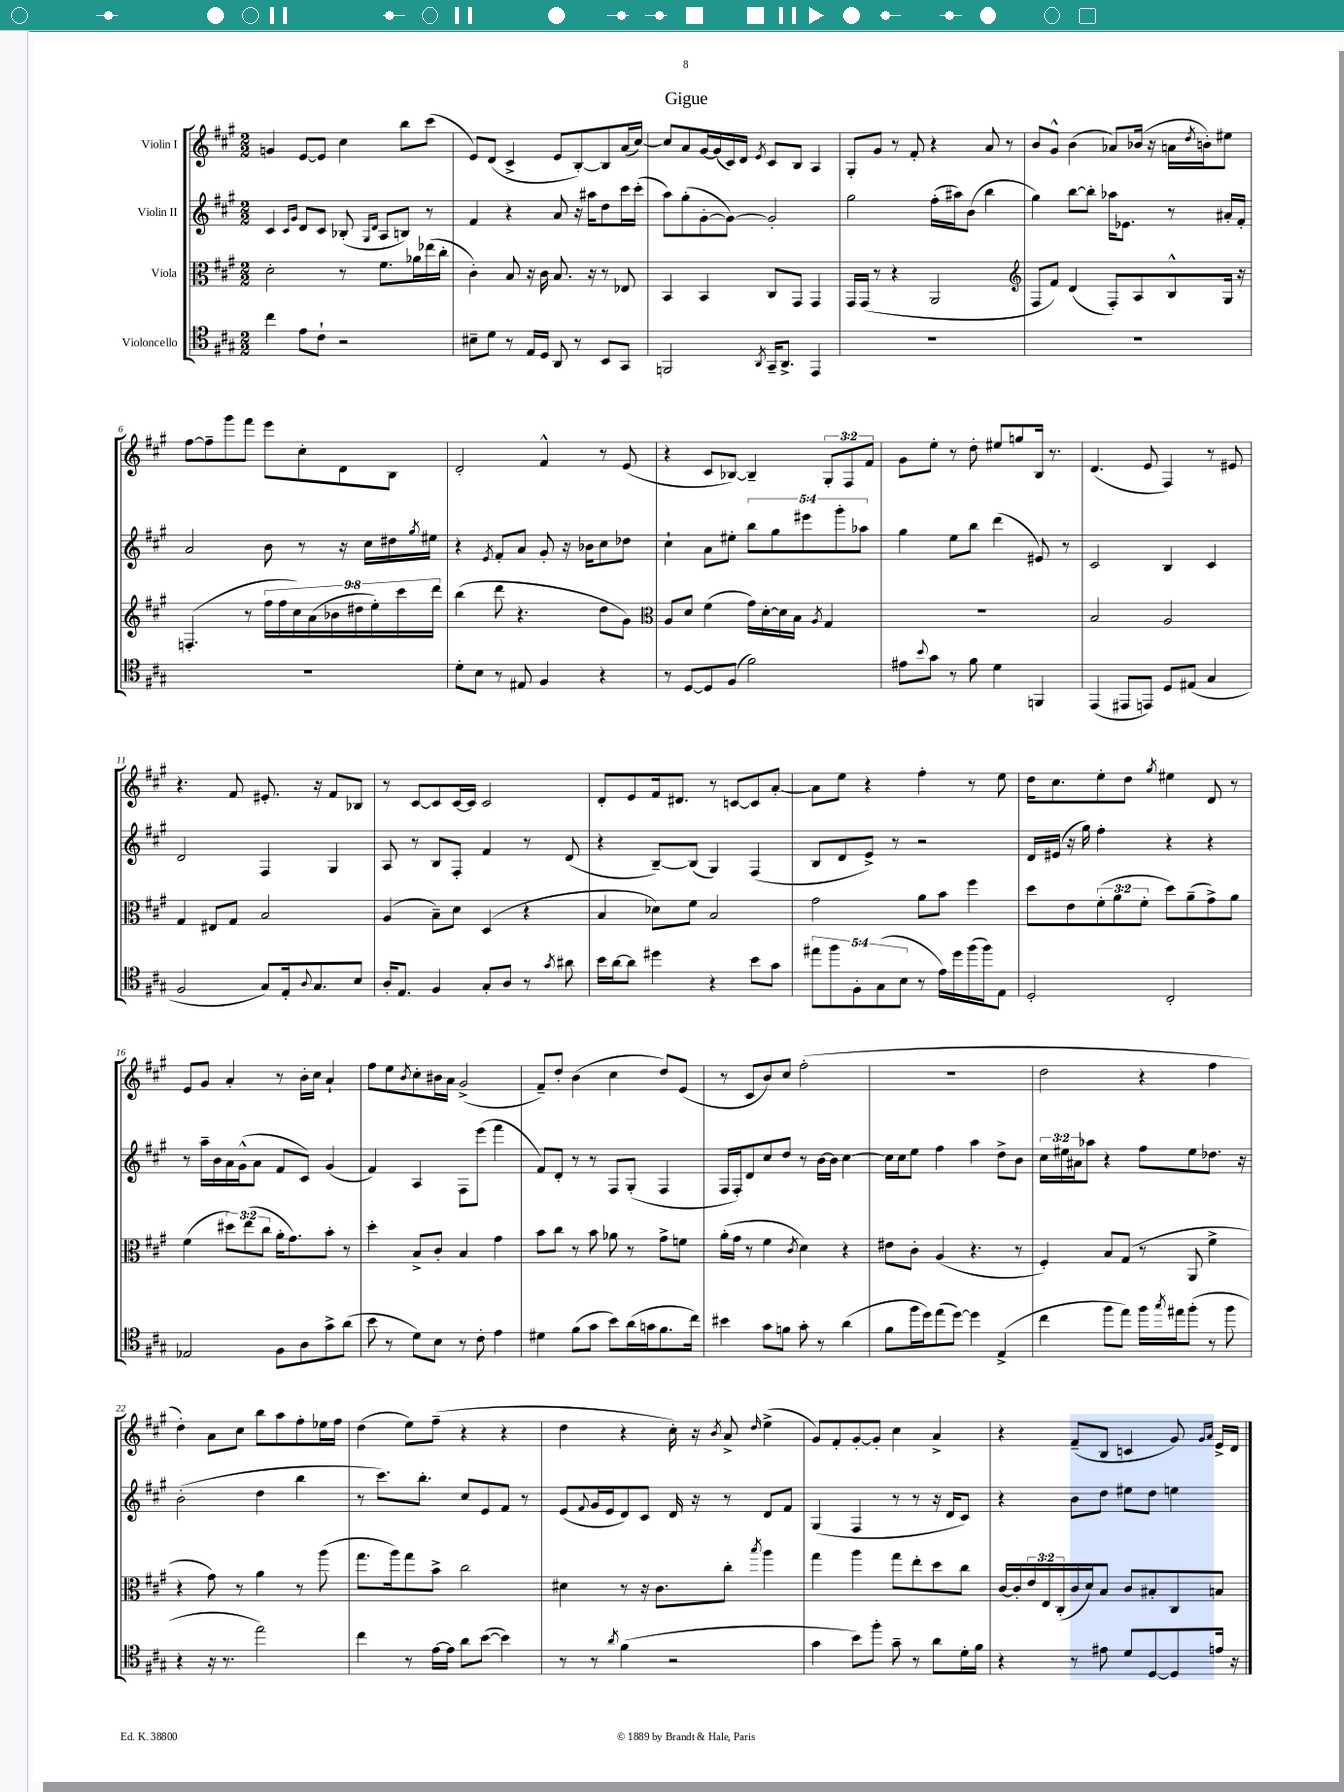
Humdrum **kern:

**kern	**kern	**kern	**kern
*part4	*part3	*part2	*part1
*staff4	*staff3	*staff2	*staff1
*I"Violoncello	*I"Viola	*I"Violin II	*I"Violin I
*clefC4	*clefC3	*clefG2	*clefG2
*k[f#c#g#]	*k[f#c#g#]	*k[f#c#g#]	*k[f#c#g#]
*M2/2	*M2/2	*M2/2	*M2/2
=1	=1	=1	=1
4cc#\	2d'\	4c#/	4gn/
.	.	16qqc#/LL	.
.	.	16qqg#/JJ	.
8e\L	.	8d/L	[8e/L
8c#`\J	.	8c#/J	8e/J]
2r	8r	(8B-X'/	4cc#\
.	.	16qqG#/LL	.
.	.	16qqd/JJ	.
.	8.f#\L	8A/L	.
.	.	8Bn/J)	8bb\L
.	16a-X\L	.	.
.	(16ee-X\	8r	(8ccc#\J
.	16cc#'\JJ	.	.
=2	=2	=2	=2
8B#X~\L	4c#'\)	4f#/	8e/L)
8d\J	.	.	(8d/J
8r	8B/	4r	4c#^/
16E/LL	16r	.	.
16D/JJ	16c#\	.	.
8AA/	8.B/	8a/	8e/L
8r	.	16r	[8B'/)
.	16r	16aa#X\KL	.
8BB/L	8r	8dd\	8B/]
8GG#/J	8E-X/	16ccc#\L	(16a/L
.	.	(16ccc#'\JJ	[16cc#/JJ)
=3	=3	=3	=3
2FFn/	4BB/	8aa\L)	8cc#/L]
.	.	(8gg#'\	8a/
.	4BB/	[8g#'\	[16g#/L
.	.	.	(16g#/]
.	.	8g#\J_)	16c#/)
.	.	.	16d/JJ
8qAA/	.	.	8qe/
16GG#~/KL	8C#/L	2g#'/]	8c#/L
8.AA^/J	.	.	.
.	8GG#/J	.	8B/J
4EE/	4GG#/	.	4A/
=4	=4	=4	=4
1r	16GG#/LL	2gg#\	8G#'/L
.	(16GG#/JJ	.	.
.	8r	.	8g#/J
.	4r	.	8r
.	.	.	8f#'/
.	2AA/	(16ff#'\LL	4r
.	.	16aa#X\J)	.
.	.	(8b\J	.
.	.	4bb\	8a/
.	.	.	8r
=5	=5	=5	=5
*	*clefG2	*	*
1r	8F#/L	4gg#\)	8b/L
.	8f#/J)	.	8g#^^/J
.	(4d/	[8bb\L	(4b\
.	.	8bb'\J]	.
.	8F#'/L)	16aa-X\KL	8a-X/L)
.	.	8.e-X\J	.
.	8A/	.	(16b-X/Jk
.	.	.	16r
.	8B^^/	8r	16an\LL
.	.	.	8qdd/
.	.	.	16bn'\J)
.	16G#/Jk	16a#X'/LL	8ee#X\J
.	16r	16f#'/JJ	.
!!LO:LB:g=z
=6	=6	=6	=6
1r	(4.Fn'/	2a/	[8ff#\L
.	.	.	8ff#~\]
.	.	.	8ggg#\
.	8r	.	8fff#\J
.	18ff#\LL	8b\	8eee\L
.	18ff#\	.	.
.	18cc#\)	.	.
.	.	8r	8cc#'\
.	(18a\	.	.
.	18b-X\	.	.
.	.	16r	8d\
.	18dd#X\	.	.
.	.	16cc#\LL	.
.	18ee'\)	.	.
.	.	16dd#X\	8B\J
.	18ccc#\	.	.
.	.	8qgg#/	.
.	.	16ee#X\JJ	.
.	18ddd\JJ	.	.
=7	=7	=7	=7
8d'\L	(4bb\	4r	2d'/
8B\J	.	.	.
.	.	8qe/	.
8r	8ddd\	8f#'/L	.
8E#X/	4.r	8a/J	.
4F#/	.	8g#'/	4f#^^/
.	.	16r	.
.	.	16b-X\KL	.
4r	8dd\L	8cc#\	8r
.	8g#\J)	8dd-X\J	(8e/
=8	=8	=8	=8
*	*clefC3	*	*
8r	8A/L	4cc#`\	4r
[8D/L	8d/J	.	.
8D/]	(4f#\	8a\L	8c#/L
(8F#/J	.	8ee#X'\J	[8B-X/J)
2f#\)	16g#\LL)	10bb\L	4B-~/]
.	[16d'\	.	.
.	.	10gg#\	.
.	16d\]	.	.
.	16B\JJ	.	.
.	.	10eee#X\	.
.	8qA/	.	.
.	4G#/	.	12G#'/L
.	.	10ggg#'\	.
.	.	.	12F#/
.	.	10aa-X\J	.
.	.	.	12f#/J
=9	=9	=9	=9
8e#X\L	1r	4gg#\	8g#\L
8qqb/	.	.	.
8g#\J	.	.	8ee'\J
8r	.	8ee\L	8r
8f#\	.	8bb\J	8dd'\
4d\	.	(4ddd\	8ee#X/L
.	.	.	8ggn/
4FFn/	.	8e#X/)	16B/Jk
.	.	.	8.r
.	.	8r	.
=10	=10	=10	=10
(4EE/	2B/	2c#/	(4.d/
8EE#X/L	.	.	.
8EEn/J)	.	.	8e/
8D/L	2A/	4B/	4F#/)
(8E#X/J	.	.	.
4G#/	.	4c#/	8r
.	.	.	8e#X/
!!LO:LB:g=z
=11	=11	=11	=11
2F#/	4G#/	2d/	4.r
.	8E#X/L	.	.
.	8G#/J	.	8f#/
8G#/L)	2B/	4F#/	8.e#X'/
16E'/k	.	.	.
8qqA/	.	.	.
8.G#/	.	.	16r
.	.	4G#/	8f#/L
8B/J	.	.	8B-X/J
=12	=12	=12	=12
16A'/KL	(4A/	8A/	8r
8.E/J	.	.	.
.	.	8r	[8c#/L
4F#/	8B~\L)	8B/L	8c#/]
.	8d\J	8F#'/J	[16c#/L
.	.	.	16c#/JJ]
8G#'/L	(4D/	4f#/	2c#/
8A/J	.	.	.
8r	4r	8r	.
8qg#/	.	.	.
8a#X\	.	(8d/	.
=13	=13	=13	=13
16b\LL	4B/	4r	8d'/L
[16a\J	.	.	.
8a\J]	.	.	8e/
4dd#X\	8d-X\L)	[8B~/L)	16f#/k
.	.	.	8.d#X/J
.	8f#\J	(8B/J]	.
4r	2B/	4G#/)	8r
.	.	.	[8cn/L
8b\L	.	(4F#/	8c/]
8g#\J	.	.	[8a'/J
=14	=14	=14	=14
10ee#X\L	2g#\	8B/L	8a\L]
10ff#\	.	.	.
.	.	8d/	8ee\J
10F#'\	.	.	.
.	.	8e^/J)	4r
(10G#\	.	.	.
.	.	8r	.
10B\J	.	.	.
8r	8a\L	2r	4ff#'\
16e\LL)	8b\J	.	.
16dd\	.	.	.
(16ff#\	4ff#\	.	8r
16ff#\J)	.	.	.
8E\J	.	.	8ee\
=15	=15	=15	=15
2D'/	8dd\L	16d/LL	16dd\KL
.	.	(16e#X/JJ	8.cc#\
.	8e\	16r	.
.	.	16gg#\)	.
.	(12f#'\	4ff#'\	8ee'\
.	12a\	.	.
.	.	.	8dd\J
.	12f#'\J	.	.
.	.	.	8qgg#/
2C#'/	8dd\L)	4r	4ee#X\
.	(8a~\	.	.
.	8g#^\)	4r	8d/
.	8a\J	.	8r
!!LO:LB:g=z
=16	=16	=16	=16
2E-X/	(4f#\	8r	8e/L
.	.	16aa~\LL	8g#/J
.	.	16b\	.
.	12dd#X\L)	16a\	4a'/
.	.	(16g#^^\J	.
.	(12ee\	.	.
.	.	8a\J	.
.	12cc#\J	.	.
8F#\L	16a'\KL	8f#/L	8r
.	8.g#\)	.	.
8A\	.	8c#/J)	16b'\LL
.	.	.	16cc#\JJ
8g#^\	8b'\J	(4g#/	4a`/
(8a\J	8r	.	.
=17	=17	=17	=17
8b\	4dd'\	4f#/)	8ff#\L
8r	.	.	8ee\
.	.	.	8qb/
8d\L)	8B^/L	4A/	8cc#'\
8B\J	8c#'/J	.	16b#X\L
.	.	.	16a\JJ
8r	4B/	8F#\L	(2g#^/
8c#'\	.	(8eee\J	.
4e\	4g#\	4fff#\	.
=18	=18	=18	=18
4d#X\	8b\L	8f#/L)	8f#~/L)
.	8cc#\J	8d'/J	8dd'/J
(8f#\L	8r	8r	(4b\
8g#\J	8b\	8r	.
8b\L)	8a-X\	8F#/L	4cc#\
(16a\L	8r	(8G#'/J	.
16gn\J	.	.	.
8.f#\	8g#^\L	4F#/	8dd/L)
.	8fn\J	.	(8e/J
16cc#\Jk)	.	.	.
=19	=19	=19	=19
4b#X\	(16a'\LL	16F#/LL	8r
.	16g#\JJ	16F#'/J)	.
.	8r	8d/	8c#/L
8g#\L	4f#\	8cc#/	8b/)
8fn\J	.	8dd/J	8cc#/J
.	8qc#/	.	.
8g#'\	4d\)	8r	(2ff#'\
8r	.	[16b\LL	.
.	.	16b\JJ]	.
(4a\	4r	[4cc#\	.
=20	=20	=20	=20
8f#\L	8e#X\L	16cc#\LL]	1r
.	.	16cc#\J	.
16ff#\L	8c#'\J	8ee\J	.
16dd\J)	.	.	.
(8ee\	(4A/	4ff#\	.
[8dd\J)	.	.	.
4dd\]	4.r	4aa\	.
(4E^/	.	8dd^\L	.
.	8r	8b\J	.
=21	=21	=21	=21
4cc#\	4F#'/)	24cc#\LL	2dd\
.	.	24ee#X\	.
.	.	24a#X\J	.
.	.	8aa-X\J	.
8ff#\L	8B/L	4r	.
8ee\J)	(8G#/J	.	.
16ff#\LL	8r	8ff#\L	4r
8qgg#/	.	.	.
16ee#X\J	.	.	.
(8ff#'\J	8AA/	8ee#\	.
8r	4f#^\	8.dd-X\J	4ff#\
8ff#\	.	.	.
.	.	16r	.
!!LO:LB:g=z
=22	=22	=22	=22
4r	4r	(2b'\	4dd'\)
16r	8g#\)	.	8a\L
8.r	.	.	.
.	8r	.	8cc#\J
2ee\)	4a\	4dd\	8bb\L
.	.	.	8aa\
.	8r	4bb\	8ff#'\
.	(8aa\	.	16ee-X\L
.	.	.	16ff#\JJ
=23	=23	=23	=23
4cc#\	8.gg#\L	8r	(4dd\
.	.	8.ccc#\L)	.
.	16aa\k)	.	.
8r	8gg#\	.	8ee\L)
.	.	8.bb'\J	.
[16e\LL	8b^\J	.	(8ff#~\J
16e\JJ]	.	.	.
8a\L	2cc#\	8cc#/L	4r
([8b\J	.	8e/	.
4b\])	.	8f#/J	4r
.	.	8r	.
=24	=24	=24	=24
8r	4d#X\	(8e/L	4dd\
.	.	8qqf#/	.
8r	.	16g#/L	.
.	.	16e/J	.
8qa/	.	.	.
(4f#\	8r	8d/)	4r
.	16r	8c#/J	.
.	8.c#\L	.	.
2r	.	16d/	16cc#'\)
.	.	16r	16r
.	.	.	8qb/
.	8cc#'\J	8r	8a^/
.	8qbb/	.	16qqdd/
.	4aa\	8d/L	(4ee^\
.	.	8f#/J	.
=25	=25	=25	=25
4g#\	4gg#\	(4G#/	8g#/L)
.	.	.	8f#'/
8b\L)	4aa\	4F#/	[8g#'/
8ff#'\J	.	.	8g#'/J]
8g#~\	8gg#\L	8r	4cc#\
8r	8ee'\	8r	.
8a\L	8dd\	16r	4a^/
.	.	16d/KL	.
16d'\L	8cc#\J	8c#/J)	.
16f#\JJ	.	.	.
=26	=26	=26	=26
4r	[16c#/LL	4r	4r
.	16c#'/]	.	.
.	24e/	.	.
.	24E/	.	.
.	(24C#'/	.	.
8r	16c#/	8b\L	(8f#~/L
.	16d/J)	.	.
8e#X\	8B/J	8dd\J	8B/J
8d/L	8c#/L	8ee#X\L	4cn/
[8D/	8B#X'/	8dd\J	.
8D/]	8C#/	4een\	8g#/)
.	.	.	16qqg#/LL
.	.	.	16qqa/JJ
16en/Jk	8Bn/J	.	16e^/LL
16r	.	.	16d/JJ
==	==	==	==
*-	*-	*-	*-
